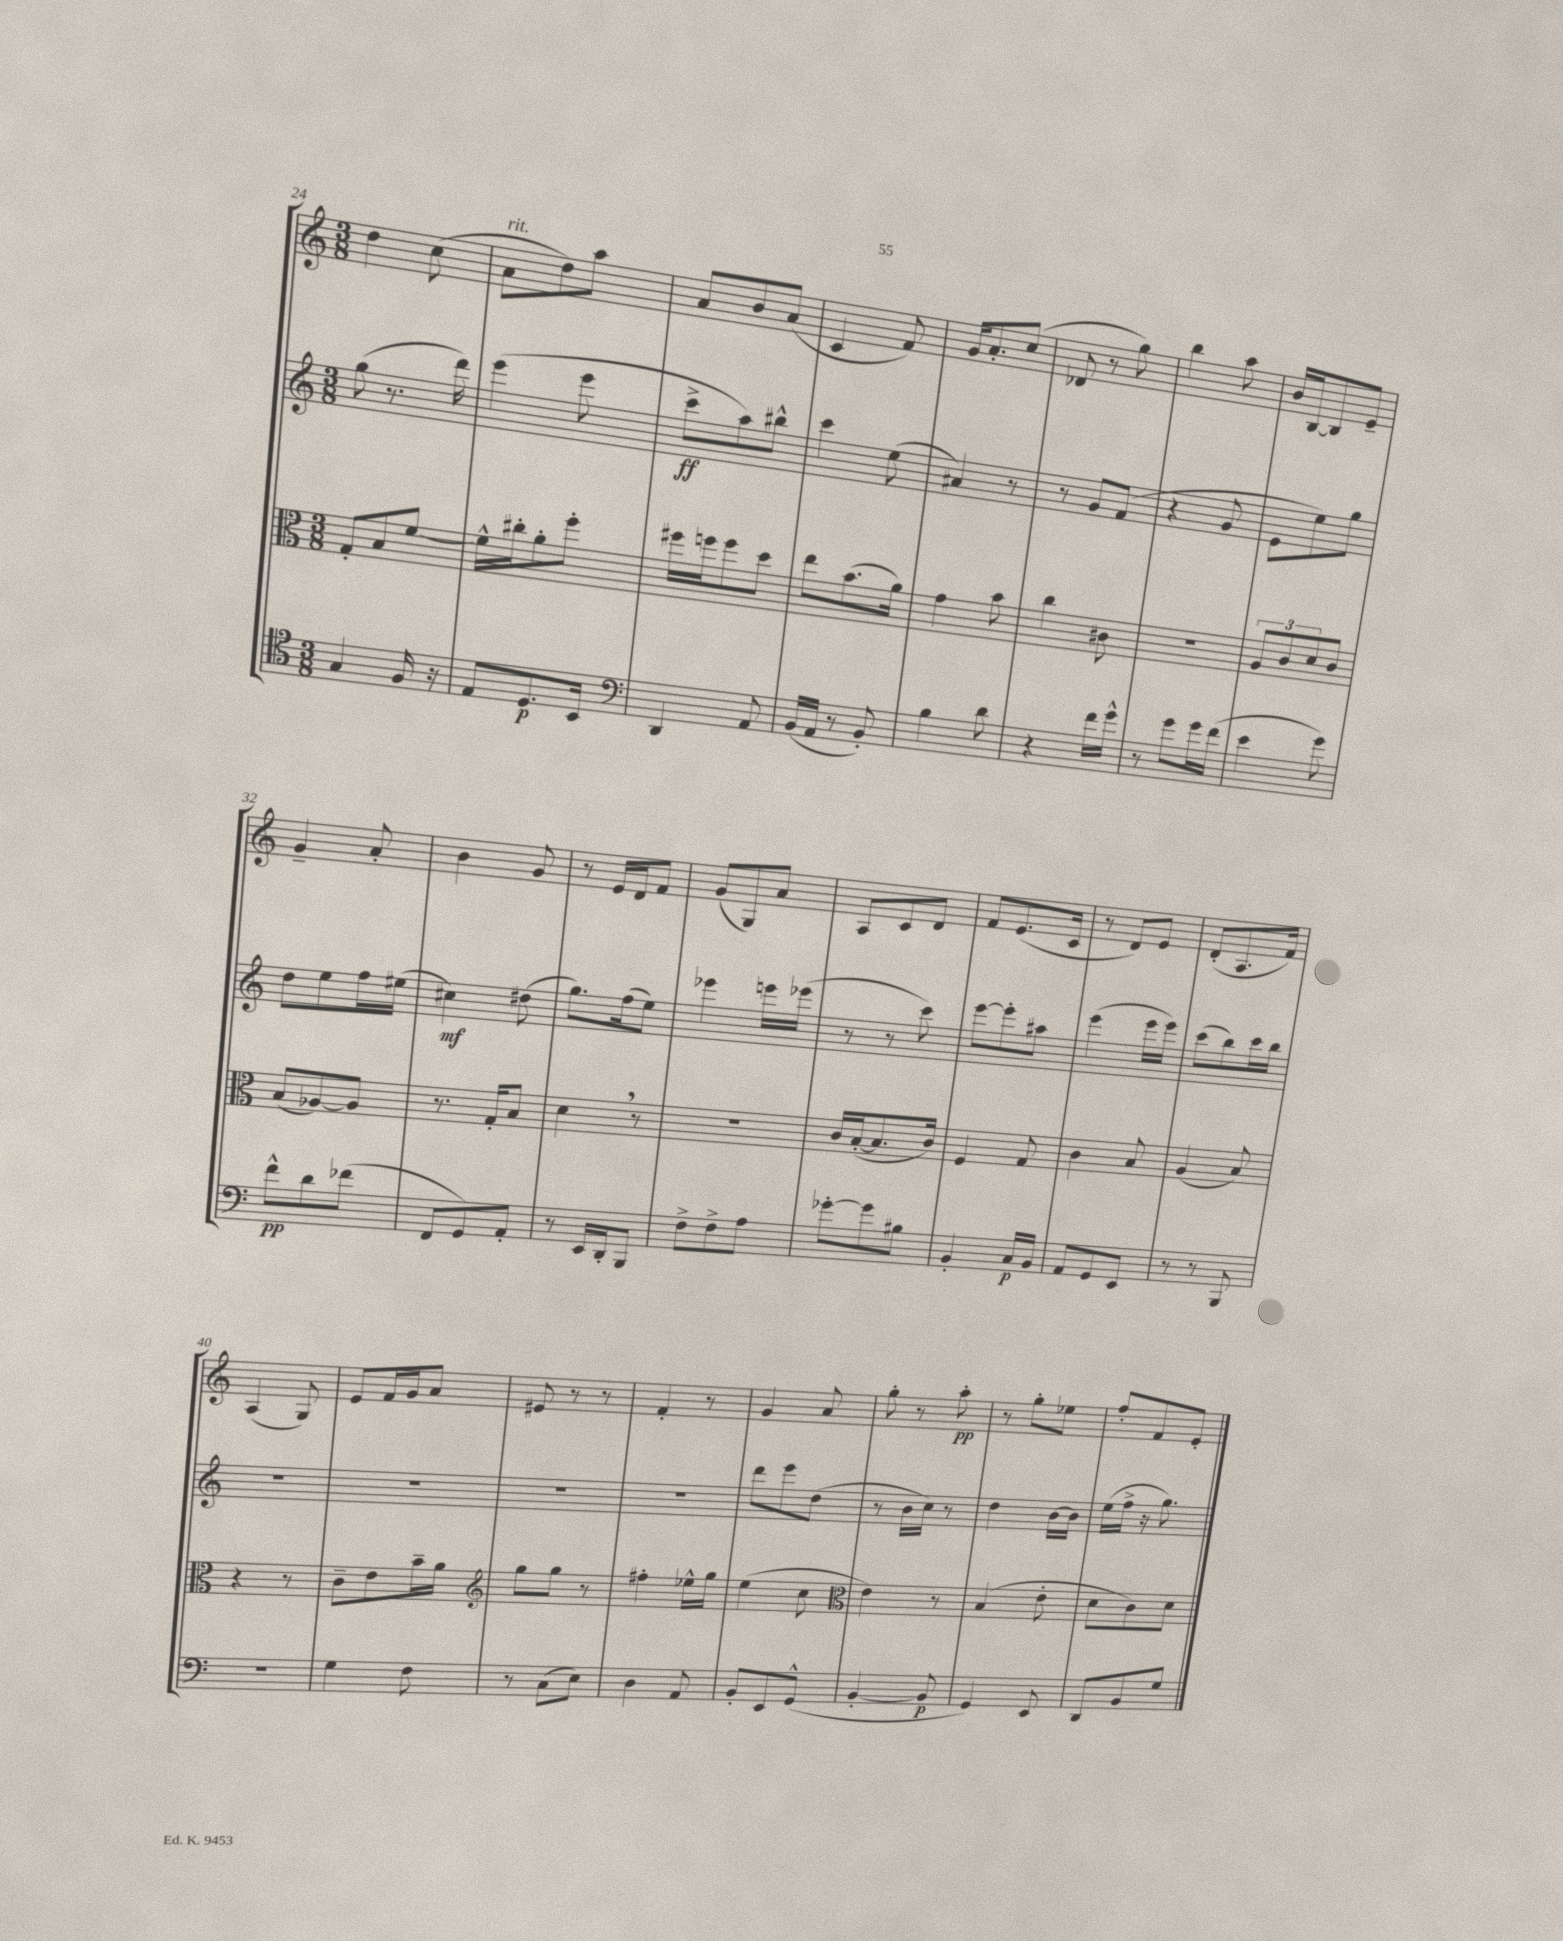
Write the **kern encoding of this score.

**kern	**dynam	**kern	**kern	**dynam	**kern	**dynam
*part4	*part4	*part3	*part2	*part2	*part1	*part1
*staff4	*staff4	*staff3	*staff2	*staff2	*staff1	*staff1
*clefC4	*	*clefC3	*clefG2	*	*clefG2	*
*k[]	*	*k[]	*k[]	*	*k[]	*
*M3/8	*	*M3/8	*M3/8	*	*M3/8	*
=24	=24	=24	=24	=24	=24	=24
4G/	.	8G'/L	(8gg\	.	4dd\	.
.	.	8B/	8.r	.	.	.
16F/	.	[8f/J	.	.	(8cc\	.
16r	.	.	16ddd\)	.	.	.
=25	=25	=25	=25	=25	=25	=25
!	!	!	!	!	!LO:TX:a:i:t=rit.	!
8E/L	.	16f^^\LL]	(4eee\	.	8a\L	.
.	.	16cc#X'\J	.	.	.	.
8.D/	p	8a'\	.	.	8dd\)	.
.	.	8ff'\J	8eee\	.	8aa\J	.
16BB/Jk	.	.	.	.	.	.
=26	=26	=26	=26	=26	=26	=26
*clefF4	*	*	*	*	*	*
4DD/	.	16ff#X\LL	8ccc^\L	ff	8a/L	.
.	.	16ffn\J	.	.	.	.
.	.	8ff\	8aa\)	.	8b/	.
8AA/	.	8dd\J	8bb#X^^\J	.	(8a/J	.
=27	=27	=27	=27	=27	=27	=27
(16BB/LL	.	8ee\L	4ccc\	.	4c/	.
16AA/JJ	.	.	.	.	.	.
8r	.	(8.b\	.	.	.	.
8BB'/)	.	.	(8ee\	.	8f/)	.
.	.	16a\Jk)	.	.	.	.
=28	=28	=28	=28	=28	=28	=28
4B\	.	4g\	4a#X/)	.	16g/KL	.
.	.	.	.	.	8.a'/	.
8d\	.	8b\	8r	.	(8cc/J	.
=29	=29	=29	=29	=29	=29	=29
4r	.	4cc\	8r	.	8d-X/	.
.	.	.	8g/L	.	8r	.
16f\LL	.	8c#X\	(8f/J	.	8gg\)	.
16g^^\JJ	.	.	.	.	.	.
=30	=30	=30	=30	=30	=30	=30
8r	.	4.r	4r	.	4bb\	.
8g\L	.	.	.	.	.	.
16g\L	.	.	8g/	.	8aa\	.
(16f\JJ	.	.	.	.	.	.
=31	=31	=31	=31	=31	=31	=31
4e\	.	12A/L	8e\L	.	16b/LL	.
.	.	.	.	.	[16B/J	.
.	.	12c/	.	.	.	.
.	.	.	8ee\)	.	8B/]	.
.	.	12d/	.	.	.	.
8g\)	.	8c/J	8gg\J	.	8e~/J	.
!!LO:LB:g=z
=32	=32	=32	=32	=32	=32	=32
8f^^\L	pp	(8B/L	8dd\L	.	4g~/	.
8d\	.	[8A-X/)	8ee\	.	.	.
(8f-X\J	.	8A-/J]	16ff\L	.	8a'/	.
.	.	.	(16ee#X\JJ	.	.	.
=33	=33	=33	=33	=33	=33	=33
8FF/L	.	8.r	4cc#X\)	mf	4b\	.
8GG/)	.	.	.	.	.	.
.	.	16G'/KL	.	.	.	.
8AA'/J	.	8B/J	(8dd#X\	.	8g/	.
=34	=34	=34	=34	=34	=34	=34
8r	.	4d,\	8.gg\L)	.	8r	.
16EE/LL	.	.	.	.	16e/LL	.
16DD'/J	.	.	(16ff\k	.	16d/J	.
8BBB/J	.	8r	8ee\J)	.	8f/J	.
=35	=35	=35	=35	=35	=35	=35
8F^\L	.	4.r	4eee-X\	.	(8g/L	.
8F^\	.	.	.	.	8G/)	.
8A\J	.	.	16eeen\LL	.	8a/J	.
.	.	.	(16eee-X\JJ	.	.	.
=36	=36	=36	=36	=36	=36	=36
[8g-X'\L	.	16c/LL	8r	.	8A/L	.
.	.	([16B'/J	.	.	.	.
8g-\]	.	8.B/]	8r	.	8c/	.
8B#X\J	.	.	8ccc\)	.	8d/J	.
.	.	16c/Jk)	.	.	.	.
=37	=37	=37	=37	=37	=37	=37
4BB'/	.	4F/	[8eee\L	.	8f/L	.
.	.	.	8eee'\]	.	(8.e/	.
16C/LL	p	8G/	8aa#X\J	.	.	.
16BB/JJ	.	.	.	.	16c/Jk	.
=38	=38	=38	=38	=38	=38	=38
8AA/L	.	4c\	(4eee\	.	8r	.
8GG/	.	.	.	.	8d/L)	.
8EE/J	.	8B/	16eee\LL	.	8e/J	.
.	.	.	16eee\JJ)	.	.	.
=39	=39	=39	=39	=39	=39	=39
8r	.	(4A/	(8ccc\L	.	(8d'/L	.
8r	.	.	8bb\)	.	8.A/	.
8BBB/	.	8B/)	16ccc\L	.	.	.
.	.	.	16bb\JJ	.	16f/Jk)	.
!!LO:LB:g=z
=40	=40	=40	=40	=40	=40	=40
4.r	.	4r	4.r	.	(4A/	.
.	.	8r	.	.	8G/)	.
=41	=41	=41	=41	=41	=41	=41
4G\	.	8c~\L	4.r	.	8e/L	.
.	.	8e\	.	.	16f/L	.
.	.	.	.	.	16g/J	.
8F\	.	16b~\L	.	.	8a/J	.
.	.	16a\JJ	.	.	.	.
=42	=42	=42	=42	=42	=42	=42
*	*	*clefG2	*	*	*	*
8r	.	8gg\L	4.r	.	8e#X/	.
(8C\L	.	8gg\J	.	.	8r	.
8E\J)	.	8r	.	.	8r	.
=43	=43	=43	=43	=43	=43	=43
4D\	.	4ff#X'\	4.r	.	4f'/	.
8AA/	.	16ee-X^^\LL	.	.	8r	.
.	.	16gg\JJ	.	.	.	.
=44	=44	=44	=44	=44	=44	=44
8BB'/L	.	(4ee\	8ddd\L	.	4g/	.
8EE/	.	.	8eee\	.	.	.
(8GG^^/J	.	8cc\	(8dd\J	.	8a/	.
=45	=45	=45	=45	=45	=45	=45
*	*	*clefC3	*	*	*	*
[4BB'/	.	4e\)	8r	.	8gg'\	.
.	.	.	16b\LL	.	8r	.
.	.	.	16cc\JJ)	.	.	.
8BB/]	p	8r	8r	.	8aa'\	pp
=46	=46	=46	=46	=46	=46	=46
4GG/)	.	(4B/	4dd\	.	8r	.
.	.	.	.	.	8gg'\L	.
8EE/	.	8e'\	[16b\LL	.	8ee-X\J	.
.	.	.	16b\JJ]	.	.	.
=47	=47	=47	=47	=47	=47	=47
8DD/L	.	8d\L	(16ee\LL	.	8ff'/L	.
.	.	.	16ff^\JJ	.	.	.
8BB/	.	8c\)	16r	.	8f/	.
.	.	.	8.gg\)	.	.	.
8G/J	.	8d\J	.	.	8e'/J	.
==	==	==	==	==	==	==
*-	*-	*-	*-	*-	*-	*-
